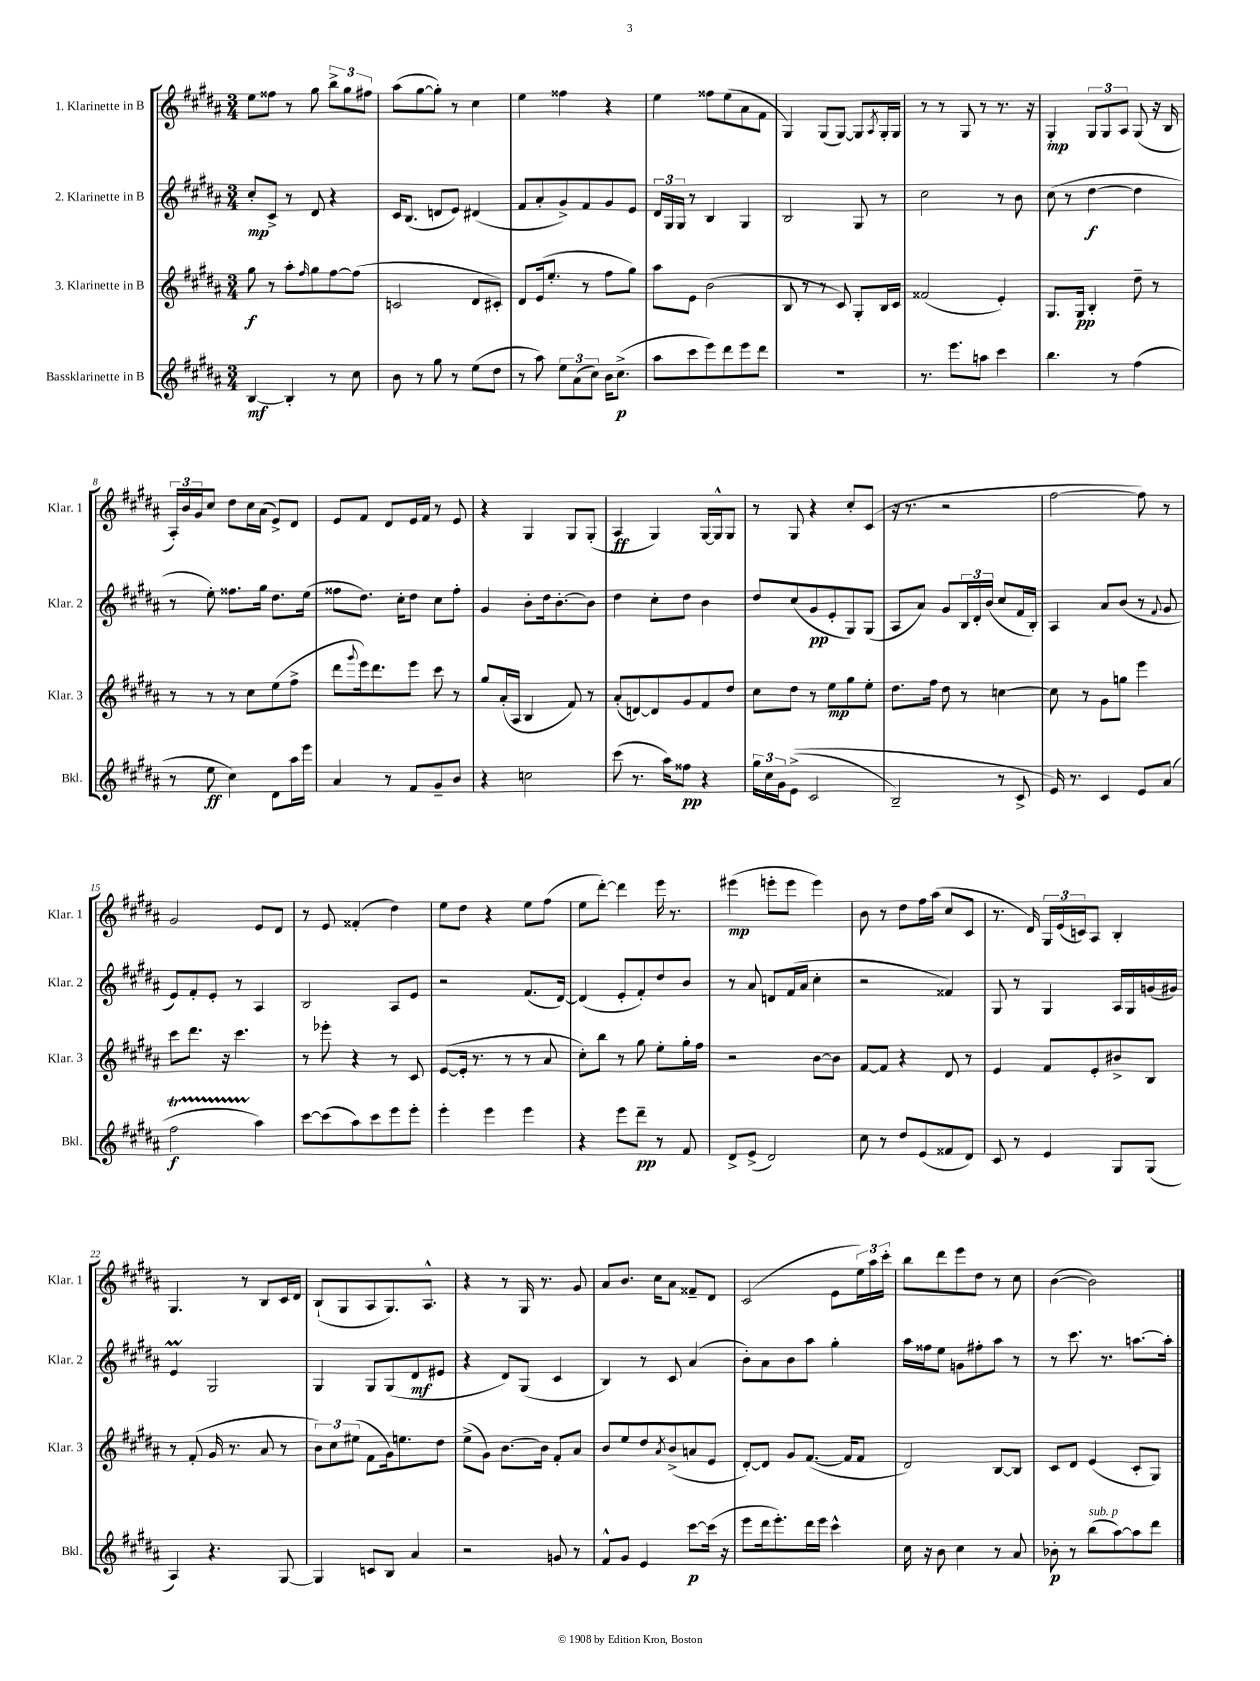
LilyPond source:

<<
\new StaffGroup <<
\new Staff = "s0" \with { instrumentName = "1. Klarinette in B" shortInstrumentName = "Klar. 1" } {
    \clef treble \key b \major \numericTimeSignature \time 3/4
    e''8 fisis''8 r8 gis''8 \tuplet 3/2 { b''8-> gis''8 fis''8 } |
    ais''8( gis''8~ gis''8-.) r8 cis''4 |
    e''4 fisis''4 r4 |
    e''4 fisis''8 e''8( ais'8 fis'8 |
    gis4) gis8( gis8~) gis8 \acciaccatura { ais8 } gis16-. gis16 |
    r8 r8 gis8 r8 r8. r16 |
    gis4-.\mp \tuplet 3/2 { gis8 gis8 ais8 } gis8( r16 b16 |
    \tuplet 3/2 { ais16-.) b'16 gis'16 } cis''8 dis''8 cis''16 ais'16( e'8->) dis'8 |
    e'8 fis'8 dis'8 e'16 fis'16 r8 e'8 |
    r4 gis4 gis8 gis8-.( |
    ais4\ff gis4) gis16~ gis16-^ gis8 |
    r8 gis8 r4 cis''8-. cis'8( |
    r16 r8. r2 |
    fis''2~ fis''8) r8 |
    gis'2 e'8 dis'8 |
    r8 e'8 fisis'4-.( dis''4) |
    e''8 dis''8 r4 e''8 fis''8( |
    e''8 dis'''8~-.) dis'''4 e'''16 r8. |
    eis'''4\mp( e'''8-. e'''8 e'''4) |
    b'8 r8 dis''8 fis''16 ais''16( cis''8 cis'8 |
    r8. dis'16) \tuplet 3/2 { gis16 e'16( c'16) } ais8 b4-. |
    gis4. r8 b8 cis'16 dis'16 |
    b8-!( gis8 ais8 gis8.) ais8.-^ |
    r4 r8 gis16 r8. gis'8 |
    ais'8 b'8. cis''16 ais'8 fisis'8-- dis'8 |
    cis'2( e'8 \tuplet 3/2 { e''16) ais''16 cis'''16-. } |
    b''8 dis'''8 e'''8 dis''8 r8 cis''8 |
    b'4~( b'2) \bar "|." |
}
\new Staff = "s1" \with { instrumentName = "2. Klarinette in B" shortInstrumentName = "Klar. 2" } {
    \clef treble \key b \major \numericTimeSignature \time 3/4
    cis''8-.\mp cis'8-> r8 dis'8 r4 |
    cis'16 b8.( d'8 e'8) dis'4( |
    fis'8 ais'8-. gis'8->) fis'8 gis'8 e'8 |
    \tuplet 3/2 { dis'16 gis16 gis16 } r8 b4 gis4 |
    b2 gis8 r8 |
    cis''2 r8 b'8 |
    cis''8( r8 dis''4~\f dis''4 |
    r8 e''8-.) fisis''8. gis''16 dis''8. e''16( |
    fisis''8 dis''8.) cis''16-. dis''8 cis''8 fisis''8-. |
    gis'4 b'8-. dis''16 b'8.~-. b'8 |
    dis''4 cis''8-. dis''8 b'4 |
    dis''8 cis''8( gis'8\pp e'8-. gis8) gis8( |
    ais8 ais'8) gis'8 \tuplet 3/2 { b16 dis'16-. b'16( } cis''8 fis'16 b16-.) |
    ais4 ais'8 b'8( r8 \appoggiatura { fis'8 } gis'8 |
    e'8) fis'8-. e'8-. r8 ais4 |
    b2 ais8 e'8 |
    r2 fis'8.( dis'16~) |
    dis'4( e'8-. fis'8-.) dis''8 b'8 |
    r8 ais'8 d'8 fis'16( ais'16 cis''4-. |
    r2 fisis'4) |
    gis8 r8 gis4 ais16 gis16 g'16( gis'16) |
    e'4\prall gis2 |
    gis4 gis8 gis8( dis'8\mf eis'8 |
    r4 dis'8) gis8( cis'4 |
    b4) r8 cis'8 ais'4( |
    b'8-.) ais'8 b'8 ais''8 gis''4-. |
    ais''16 fisis''16 e''8 g'8 fis''8-. ais''8 r8 |
    r8 cis'''8. r8. a''8.~ a''16-. \bar "|." |
}
\new Staff = "s2" \with { instrumentName = "3. Klarinette in B" shortInstrumentName = "Klar. 3" } {
    \clef treble \key b \major \numericTimeSignature \time 3/4
    gis''8\f r8 ais''8-. \grace { fis''16 } gis''8 fis''8~ fis''8( |
    c'2 dis'8 cis'8-.) |
    dis'8 e'16( e''8.-. r8 fis''8 gis''8) |
    ais''8 e'8 b'2( |
    b8 r8 r8 cis'8) gis8-. b16 cis'16 |
    fisis'2( e'4-.) |
    gis8. gis16\pp b4-. dis''8-- r8 |
    r8 r8 r8 cis''8 e''8( fis''8-> |
    dis'''8 \appoggiatura { gis'''8 } e'''16) dis'''8. e'''8 cis'''8 r8 |
    gis''8 ais'16-.( ais16 b4 fis'8) r8 |
    ais'8-.( d'8~) d'8 gis'8 fis'8 dis''8 |
    cis''8 dis''8 r8 e''8\mp gis''8 e''8-. |
    dis''8. fis''16 dis''8 r8 c''4~ |
    c''8 r8 gis'8 g''8 e'''4 |
    cis'''8 dis'''8. r16 cis'''4. |
    r8 ees'''8-. r4 r8 cis'8 |
    e'8~( e'16-. r8. r8 r8 ais'8 |
    cis''8-.) b''8 r8 gis''8 e''8-. gis''16-. fis''16 |
    r2 b'8~ b'8 |
    fis'8~ fis'8 r4 dis'8 r8 |
    e'4 fis'8 e'8-. bis'8-> b8 |
    r8 fis'8-.( gis'16 r8. ais'8 r8 |
    \tuplet 3/2 { b'8) cis''8 eis''8( } fis'8 gis'16) e''8. dis''8 |
    e''8->( gis'8) b'8.~ b'16 fis'8-. ais'8 |
    b'8 e''8 dis''8 \acciaccatura { ais'8 } b'8->( a'8 e'8 |
    dis'8~-.) dis'8 gis'8 fis'8.~( fis'16 fis'8 |
    dis'2) b8~ b8 |
    cis'8 dis'8 e'4( cis'8-. gis8) \bar "|." |
}
\new Staff = "s3" \with { instrumentName = "Bassklarinette in B" shortInstrumentName = "Bkl." } {
    \clef treble \key b \major \numericTimeSignature \time 3/4
    b4~\mf b4-. r8 cis''8 |
    b'8 r8 gis''8 r8 e''8( dis''8 |
    r8 ais''8) \tuplet 3/2 { e''8 ais'8( cis''8) } b'16 cis''8.->\p( |
    ais''8 cis'''8 e'''8) dis'''8 e'''8 dis'''8 |
    R2. |
    r8. e'''8. a''8 cis'''4 |
    b''4. r8 fis''4( |
    r8 e''8\ff cis''4) dis'8 ais''16 e'''16 |
    ais'4 r8 fis'8 gis'8-- b'8 |
    r4 c''2 |
    cis'''8( r8. ais''16) fisis''8\pp r4 |
    \tuplet 3/2 { gis''16 cis''16 gis'16 } e'8->(\( cis'2 |
    b2--) r8 cis'8-> |
    e'16\) r8. cis'4 e'8 ais'8( |
    fis''2\startTrillSpan\f ais''4\stopTrillSpan) |
    cis'''8~ cis'''8( ais''8) cis'''8 e'''8 e'''8-. |
    e'''4-. e'''4 e'''4 |
    r4 e'''8 dis'''8--\pp r8 fis'8 |
    dis'8-> e'8->( dis'2) |
    cis''8 r8 dis''8 e'8( fisis'8 dis'8) |
    cis'8 r8 e'4 gis8 gis8( |
    ais4) r4. gis8~ |
    gis4 c'8 b8 ais'4 |
    r2 g'8 r8 |
    fis'8-^ gis'8 e'4 cis'''8~\p cis'''16( r16 |
    e'''8 dis'''16 e'''8.-.) dis'''16 e'''16 cis'''4-^ |
    cis''16 r16 b'8 cis''4 r8 ais'8 |
    bes'8-.\p r8 b''8^\markup { \italic "sub. p" }( ais''8~) ais''8 dis'''8 \bar "|." |
}
>>
>>
